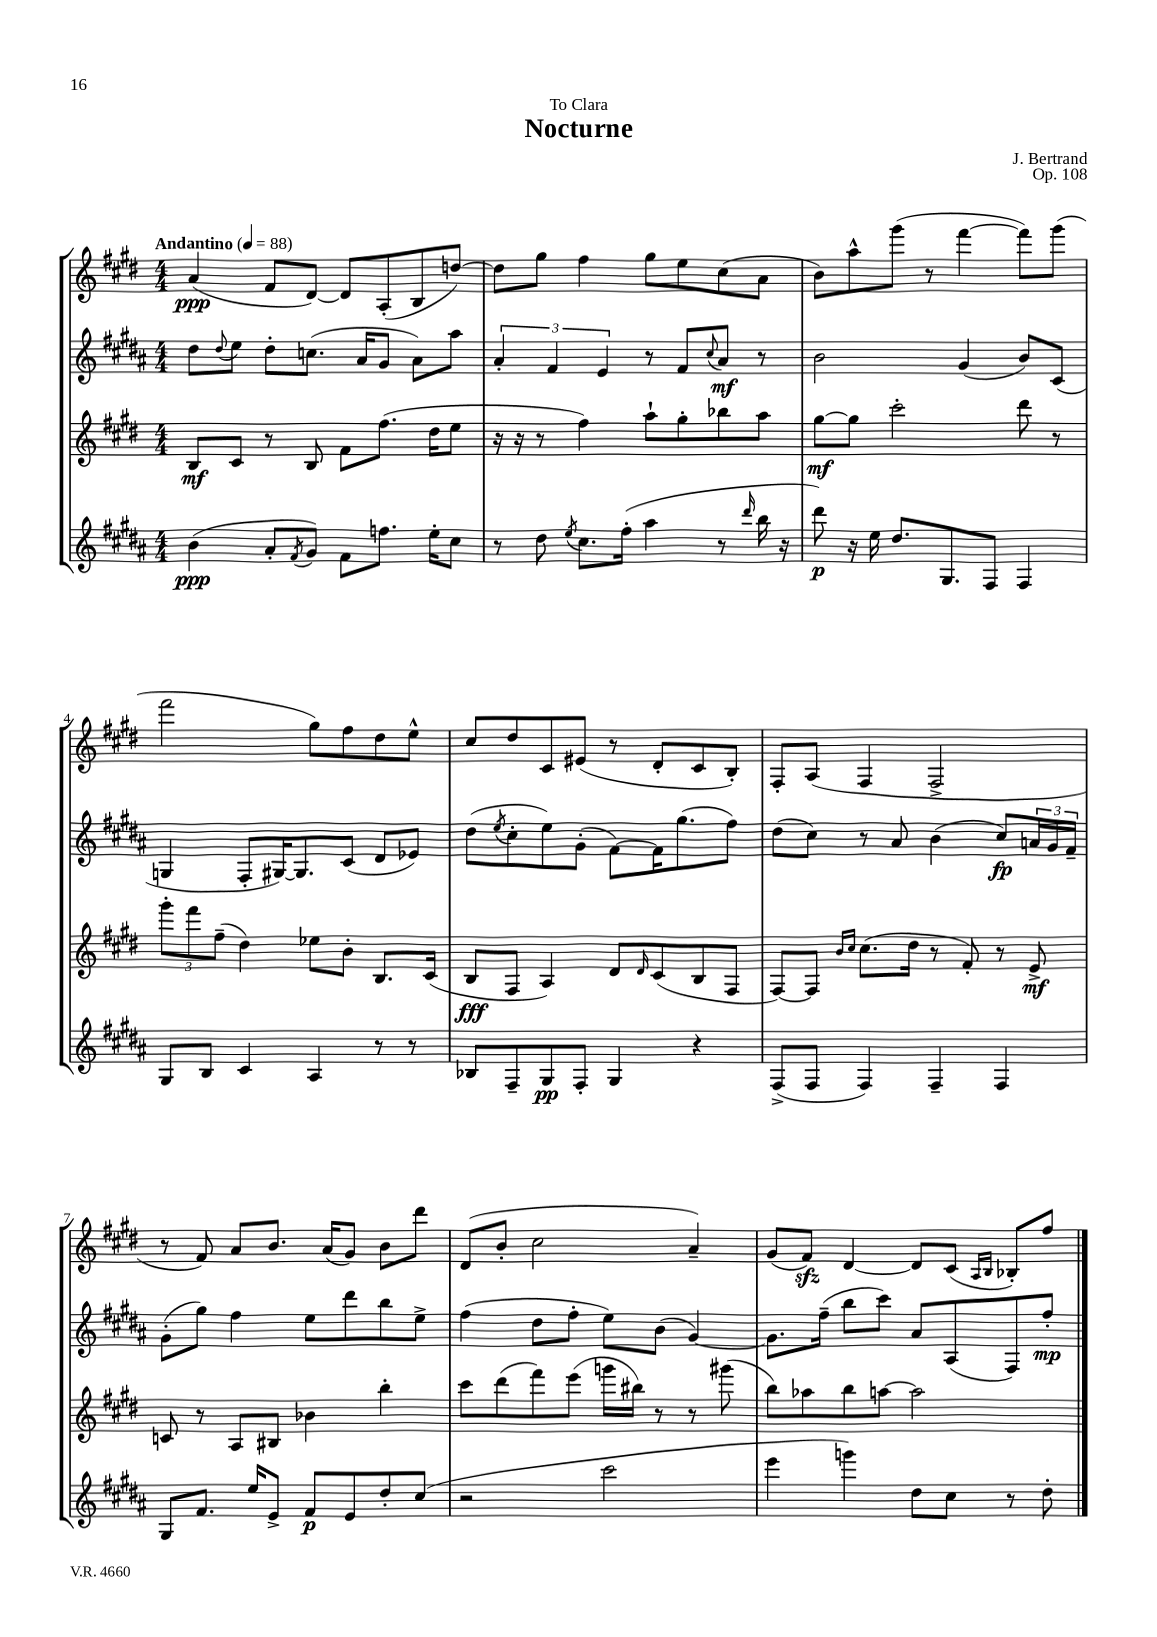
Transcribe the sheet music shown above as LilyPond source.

\header { title = "Nocturne" composer = "J. Bertrand" dedication = "To Clara" opus = "Op. 108" }
<<
\new StaffGroup <<
\new Staff = "s0" {
    \clef treble \key e \major \numericTimeSignature \time 4/4 \tempo "Andantino" 4 = 88
    a'4\ppp( fis'8 dis'8~) dis'8 a8-.( b8 d''8~) |
    d''8 gis''8 fis''4 gis''8 e''8 cis''8( a'8 |
    b'8) a''8-^ gis'''8( r8 fis'''4~ fis'''8) gis'''8( |
    fis'''2 gis''8) fis''8 dis''8 e''8-^ |
    cis''8 dis''8 cis'8 eis'8( r8 dis'8-. cis'8 b8-.) |
    fis8-. a8( fis4 fis2-> |
    r8 fis'8) a'8 b'8. a'16( gis'8) b'8 dis'''8 |
    dis'8( b'8-. cis''2 a'4--) |
    gis'8( fis'8\sfz) dis'4~ dis'8 cis'8( \grace { a16 b16 } bes8-.) fis''8 \bar "|." |
}
\new Staff = "s1" {
    \clef treble \key b \major \numericTimeSignature \time 4/4
    dis''8 \appoggiatura { dis''8 } e''8 dis''8-. c''8.( ais'16 gis'8 ais'8) ais''8 |
    \tuplet 3/2 { ais'4-. fis'4 e'4 } r8 fis'8 \appoggiatura { cis''8 } ais'8\mf r8 |
    b'2 gis'4( b'8) cis'8( |
    g4 fis8-. gis16~) gis8. cis'8( dis'8 ees'8) |
    dis''8( \acciaccatura { e''8 } cis''8-. e''8) gis'8-.( fis'8~) fis'16 gis''8.( fis''8) |
    dis''8( cis''8) r8 ais'8 b'4( cis''8\fp) \tuplet 3/2 { a'16 gis'16 fis'16-- } |
    gis'8-.( gis''8) fis''4 e''8 dis'''8 b''8 e''8-> |
    fis''4( dis''8 fis''8-. e''8) b'8( gis'4~) |
    gis'8. fis''16--( b''8 cis'''8) ais'8 ais8( fis8) fis''8-.\mp \bar "|." |
}
\new Staff = "s2" {
    \clef treble \key e \major \numericTimeSignature \time 4/4
    b8\mf cis'8 r8 b8 fis'8 fis''8.( dis''16 e''8 |
    r16 r16 r8 fis''4) a''8-! gis''8-. bes''8 a''8 |
    gis''8~\mf gis''8 cis'''2-. dis'''8 r8 |
    \tuplet 3/2 { gis'''8-. fis'''8 fis''8--( } dis''4) ees''8 b'8-. b8. cis'16( |
    b8\fff fis8 a4) dis'8 \grace { dis'16 } cis'8( b8 fis8 |
    fis8~) fis8 \grace { b'16 cis''16 } cis''8.( dis''16 r8 fis'8-.) r8 e'8->\mf |
    c'8 r8 a8 bis8 bes'4 b''4-. |
    cis'''8 dis'''8( fis'''8) e'''8( g'''16 bis''16) r8 r8 gis'''8( |
    b''8) aes''8 b''8 a''8~ a''2 \bar "|." |
}
\new Staff = "s3" {
    \clef treble \key b \major \numericTimeSignature \time 4/4
    b'4\ppp( ais'8-. \acciaccatura { fis'8 } gis'8) fis'8 f''8. e''16-. cis''8 |
    r8 dis''8 \acciaccatura { e''8 } cis''8. fis''16-.( ais''4 r8 \grace { dis'''16 } b''16 r16 |
    dis'''8\p) r16 e''16 dis''8. gis8. fis8 fis4 |
    gis8 b8 cis'4 ais4 r8 r8 |
    bes8 fis8-- gis8\pp fis8-. gis4 r4 |
    fis8->( fis8 fis4) fis4-- fis4 |
    gis8 fis'8. e''16 e'8-> fis'8\p e'8 dis''8-. cis''8( |
    r2 cis'''2 |
    e'''4 g'''4) dis''8 cis''8 r8 dis''8-. \bar "|." |
}
>>
>>
